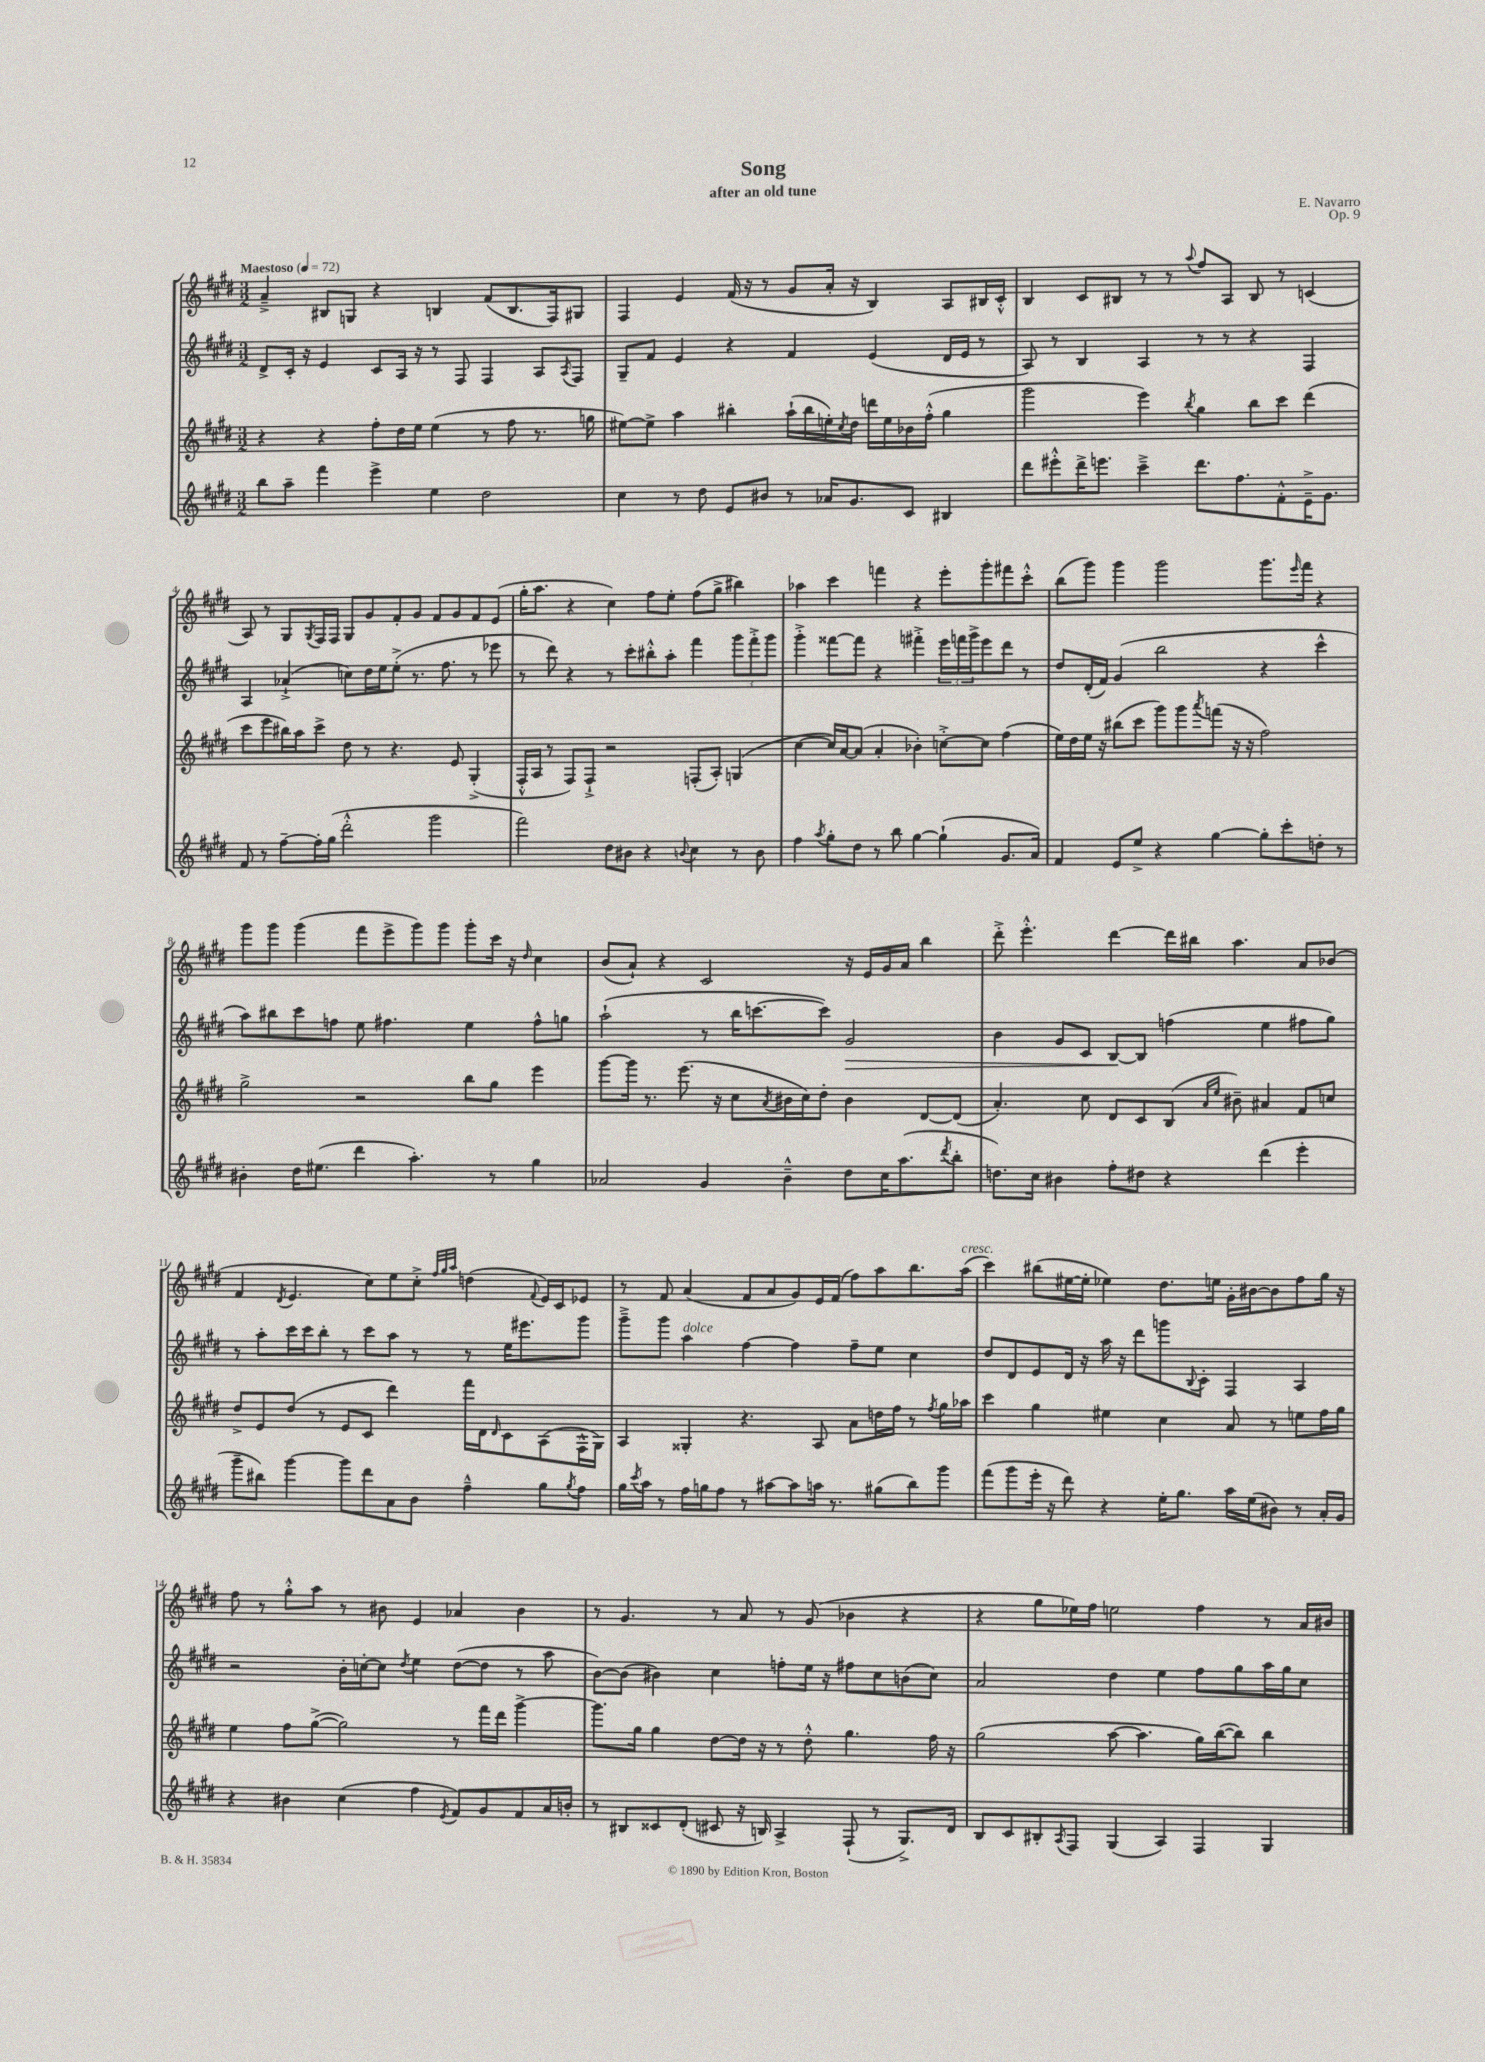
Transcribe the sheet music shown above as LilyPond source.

\header { title = "Song" composer = "E. Navarro" subtitle = "after an old tune" opus = "Op. 9" }
<<
\new StaffGroup <<
\new Staff = "s0" {
    \clef treble \key e \major \numericTimeSignature \time 3/2 \tempo "Maestoso" 4 = 72
    a'4---> bis8 g8 r4 b4 fis'8( b8. fis16) gis8 |
    fis4 e'4 fis'16( r16 r8 gis'8 a'16-. r16 b4) a8 bis16 cis'16-.-^ |
    b4 cis'8 bis8 r8 r8 \appoggiatura { a''8 } fis''8 a8 bis8 r8 c'4( |
    a8) r8 gis8 \acciaccatura { gis8 } fis16 fis16 gis8 gis'8 fis'8-. gis'8 fis'8 gis'8 fis'8 e'8( |
    gis''16-. a''8. r4 cis''4) fis''8 e''8-. fis''8( gis''8-> bis''4) |
    aes''4 cis'''4 f'''4 r4 e'''8-. gis'''8-. fis'''8 cis'''8-.-^ |
    b''8( gis'''8) gis'''4 gis'''2 gis'''8. \grace { e'''16 } fis'''16 r4 |
    gis'''8 gis'''8 gis'''4( fis'''8 e'''8-> gis'''8) gis'''8 gis'''8-. cis'''16 r16 \grace { dis''16 } cis''4 |
    b'8( a'8-!) r4 cis'2 r16 e'16 gis'16 a'16 b''4 |
    dis'''8-.-> e'''4.-.-^ dis'''4~ dis'''16 bis''16 a''4. a'8 bes'8( |
    fis'4 \acciaccatura { dis'8 } e'4. cis''8) e''8 cis''8-.-> \grace { fis''32 gis''32 a''32 } d''4( \appoggiatura { fis'8 } e'16) cis'16 ees'8 |
    r8 fis'8 a'4( fis'8 a'8 gis'8) e'16 fis'16( fis''8) a''8 b''8. a''16^\markup { \italic "cresc." }( |
    cis'''4) bis''8( eis''16~ eis''16-. ees''4) dis''8. e''16 gis'16-. bis'16~ bis'8 fis''8 gis''16 r16 |
    fis''8 r8 gis''8-.-^ a''8 r8 bis'8 e'4 aes'4 bis'4 |
    r8 gis'4. r8 a'8 r8 gis'8( bes'4 r4 |
    r4 gis''8 ees''16) fis''16 e''2 fis''4 r8 a'16 bis'16 \bar "|." |
}
\new Staff = "s1" {
    \clef treble \key e \major \numericTimeSignature \time 3/2
    dis'8-> cis'16-. r16 e'4 cis'8 a16 r16 r8 fis8 fis4 a8 \acciaccatura { a8 } fis8 |
    gis8-- fis'8 e'4 r4 fis'4 e'4( dis'16 e'16 r8 |
    a8) r8 b4 a4 r8 r8 r4 fis4 |
    a4 aes'4-!->( c''8) dis''16 e''16 e''8-.->( r8. fis''8. r8 ees'''8 |
    r8 dis'''8) r4 r8 cis'''8-. bis''8-.-^ a''8-. fis'''4 \tuplet 3/2 { gis'''8 fis'''8-.-> gis'''8 } |
    gis'''4-.-> fisis'''8~ fisis'''8 r4 fis'''4-.-> \tuplet 3/2 { e'''16 f'''16 gis'''16-> } e'''8 dis'''8 r8 |
    dis''8 dis'16-.( fis'16) gis'4( b''2 r4 cis'''4-^ |
    a''8) bis''8 cis'''8 f''8 e''8 fis''4. e''4 fis''8-^ g''8 |
    a''2-!( r8 b''16 c'''8.~ c'''8) gis'2\> |
    b'4 gis'8 cis'8 b8~\! b8 f''4( e''4 fis''8 gis''8) |
    r8 a''8-. cis'''16 cis'''16 b''8-. r8 cis'''8 a''8 r8 r8 e''16 eis'''8. gis'''8 |
    gis'''8---> gis'''8 a''4^\markup { \italic "dolce" } fis''4~ fis''4 fis''8-- e''8 cis''4 |
    dis''8 dis'8 e'8 dis'16 r16 a''16 r16 dis'''8 g'''8 \appoggiatura { b8 } cis'8-. fis4 a4 |
    r2 b'16-. c''16~-. c''8 \acciaccatura { dis''8 } e''4 dis''8~( dis''8 r8 a''8 |
    b'8~) b'8( bis'4) cis''4 f''8-. e''16 r16 fis''8 cis''8 b'8( cis''8) |
    a'2 dis''4 e''4 fis''8 gis''8 a''16 gis''16 cis''8 \bar "|." |
}
\new Staff = "s2" {
    \clef treble \key e \major \numericTimeSignature \time 3/2
    r4 r4 fis''8-. dis''16 e''16 e''4( r8 fis''8 r8. g''16 |
    eis''8~) eis''8-> a''4 bis''4-. a''16-!( bis''16 e''16-.) \acciaccatura { cis''8 } dis''16 d'''16 e''16 bes'16 fis''16-.-^( gis''4 |
    gis'''2 e'''4) \acciaccatura { b''8 } gis''4 b''8 cis'''8 dis'''4( |
    cis'''8 e'''8 bis''16) a''16 cis'''8-> dis''8 r8 r4. e'8 gis4-.->( |
    fis16-.-^ a16 r8 fis8) fis8-!-> r2 f8-.( a8-.) g4( |
    cis''4~ cis''16) a'16~ a'8( a'4-. bes'4-.) c''8~-.-> c''8 fis''4( |
    e''16) dis''16 e''16 r16 bis''8( cis'''8 gis'''8) gis'''8 \acciaccatura { a'''8 } f'''8( r16 r16 fis''2) |
    gis''2-> r2 b''8 gis''8 e'''4 |
    gis'''8~ gis'''16 r8. e'''8.( r16 cis''8 \acciaccatura { a'8 } bis'16 cis''16) dis''8-. bis'4 dis'8~ dis'8( |
    a'4.-.) cis''8 dis'8 cis'8 b8( \grace { a'16 e''16 } bis'8--) ais'4 fis'8 c''8 |
    dis''8-> e'8 dis''8( r8 e'8 cis'8 dis'''4) fis'''16 dis'16 \grace { dis'16 } cis'8 a8( fis16-^ gis16) |
    a4 gisis4-. r4. a8 a'8 d''16 fis''16 r8 \acciaccatura { fis''8 } gis''16 aes''16 |
    cis'''4 gis''4 eis''4 cis''4 a'8 r8 e''8 fis''16 gis''16 |
    e''4 fis''8 gis''8~->( gis''2) r8 fis'''16 dis'''16 gis'''4~-> |
    gis'''8. gis''16 gis''4 dis''8~ dis''16 r16 r8 dis''8-.-^ gis''4. fis''16 r16 |
    gis''2( a''8~ a''4. gis''16) b''16~( b''8) b''4 \bar "|." |
}
\new Staff = "s3" {
    \clef treble \key e \major \numericTimeSignature \time 3/2
    b''8 a''8-- fis'''4 e'''4-> e''4 dis''2 |
    cis''4 r8 dis''8 e'8 bis'8 r8 aes'16 gis'8. cis'8 bis4 |
    dis'''8 eis'''8-.-^ dis'''16-> e'''8. cis'''4---> dis'''8. fis''8. fis'8-.-^ e'16---> gis'8. |
    fis'8 r8 fis''8~-- fis''16-. gis''16( dis'''2-.-^ gis'''2 |
    fis'''2) dis''8 bis'8 r4 \appoggiatura { b'8 } cis''4 r8 b'8 |
    fis''4 \acciaccatura { a''8 } gis''8-. dis''8 r8 b''8 gis''4~ gis''4-!( gis'8. a'16) |
    fis'4 e'8 e''8-> r4 gis''4~ gis''8-. cis'''8-. d''8-. r8 |
    bis'4-. dis''16 eis''8.( dis'''4 a''4.-.) r8 gis''4 |
    aes'2 gis'4 b'4---^ dis''8 cis''16 a''8.( \acciaccatura { dis'''8 } b''8-. |
    d''8.) cis''16 bis'4 fis''8-. dis''8 r4 dis'''4( e'''4-. |
    gis'''8-- bis''8) gis'''4~ gis'''8 dis'''8 a'8 b'8 fis''4---^ gis''8 \acciaccatura { gis''8 } fis''8 |
    gis''16 \acciaccatura { cis'''8 } a''16 r8 fis''16 g''16 fis''8 r8 ais''8~ ais''8 a''16 r8. gis''8( b''8) gis'''8 |
    fis'''8( gis'''8 e'''16-. r16 dis'''8) r4 e''16-. gis''8. a''16 e''16( bis'8) r8 a'16-. gis'16 |
    r4 bis'4 cis''4( fis''4 \acciaccatura { e'8 } fis'8) gis'8 fis'8 a'16 b'16-. |
    r8 bis8 cisis'8 dis'8-.( cis'8 r16 b16) a4-> fis8-!( r8 gis8.->) dis'16 |
    b8 cis'8 bis8-. \acciaccatura { a8 } fis8 gis4( a4) fis4 gis4 \bar "|." |
}
>>
>>
